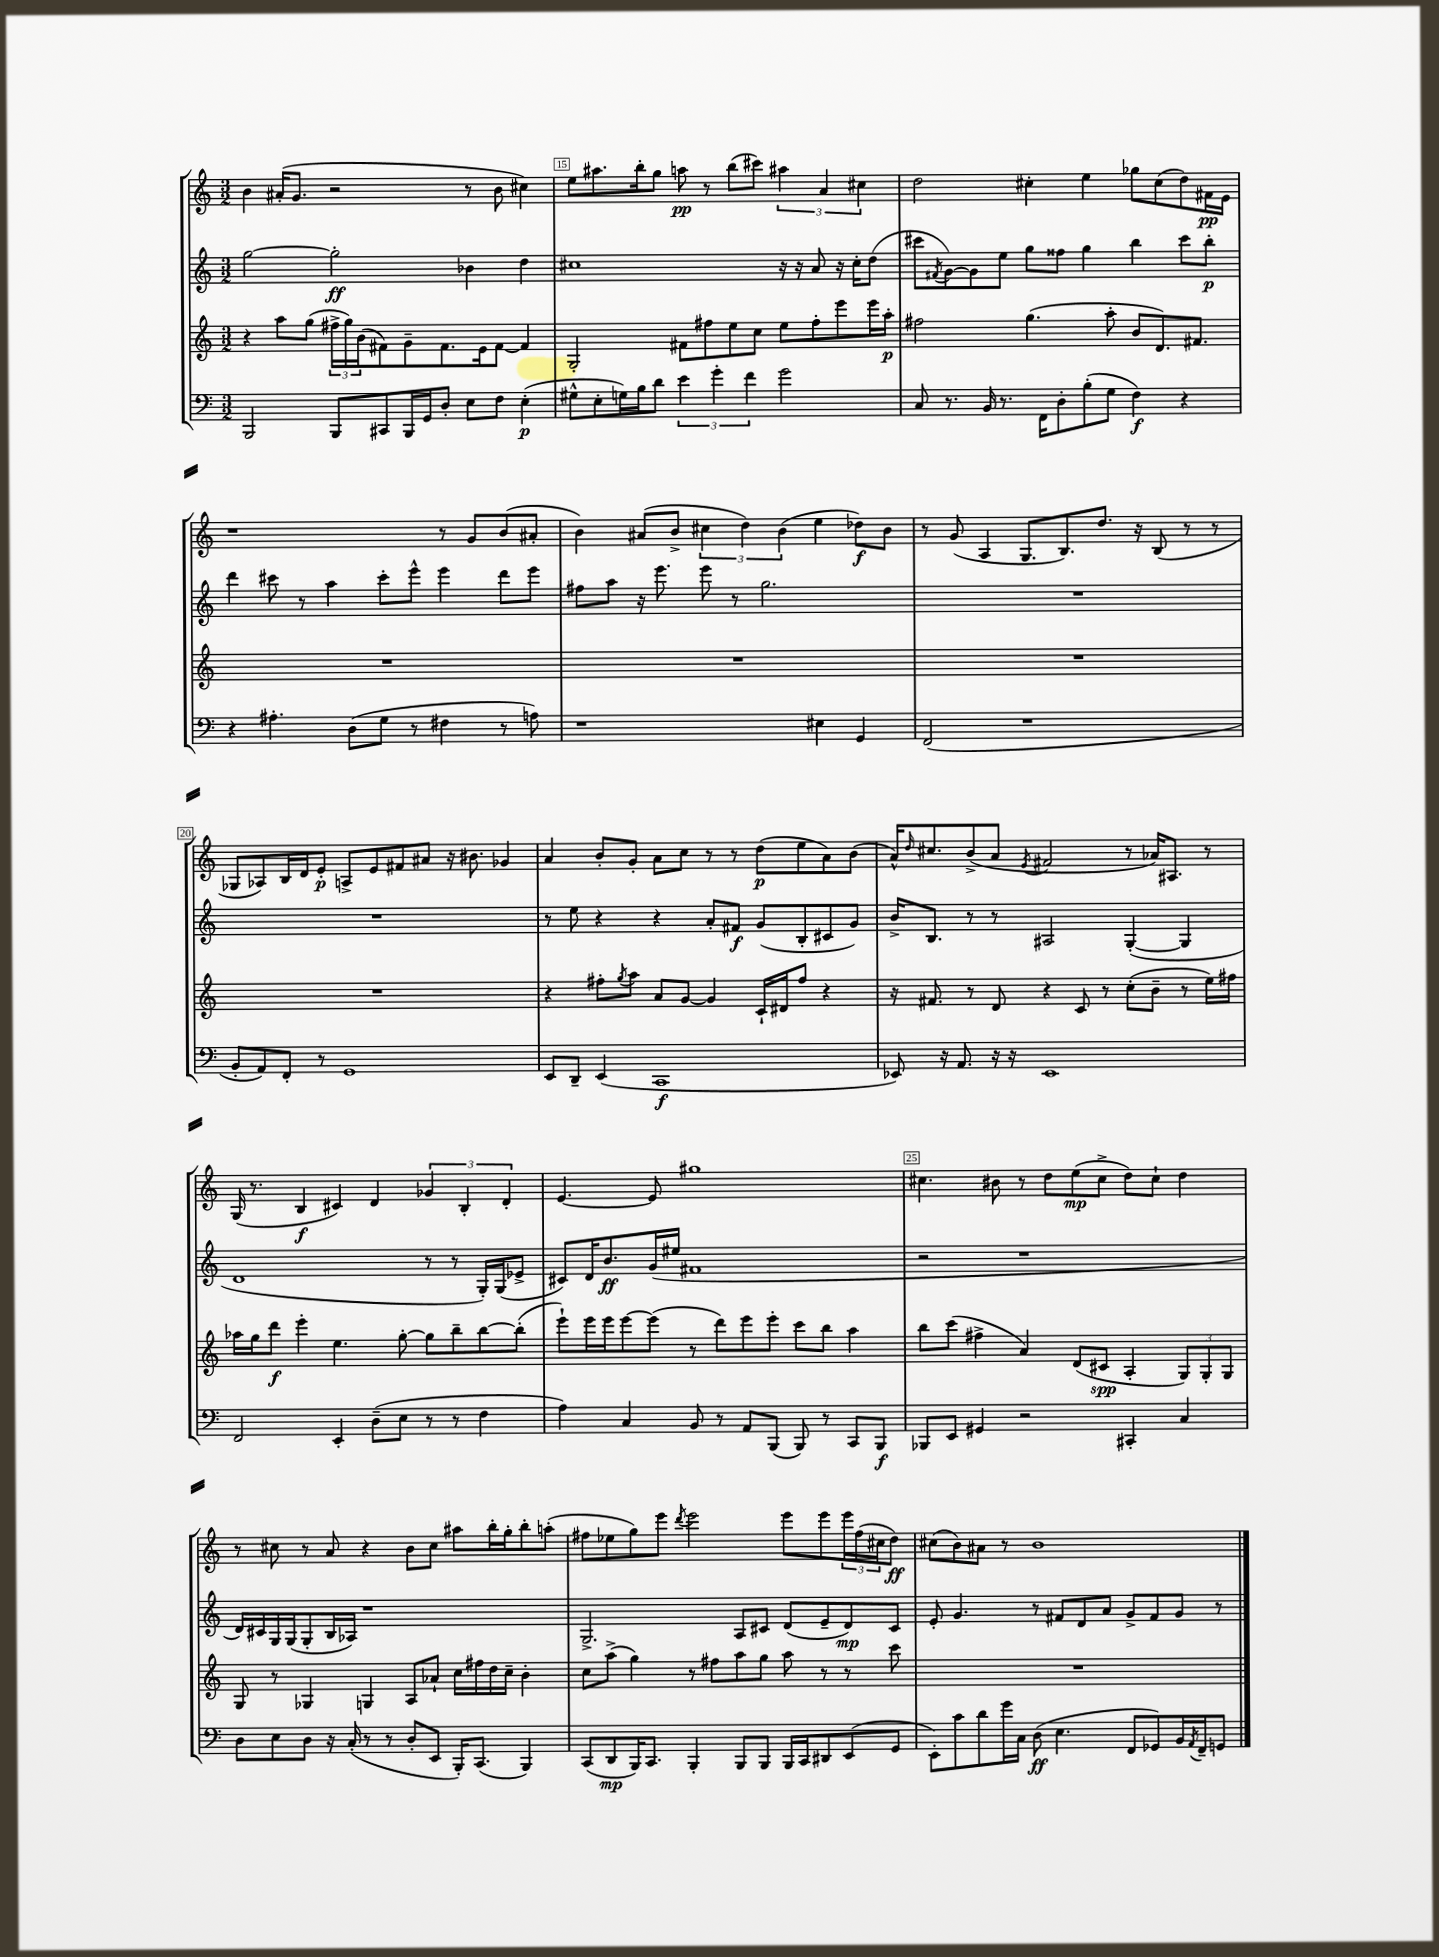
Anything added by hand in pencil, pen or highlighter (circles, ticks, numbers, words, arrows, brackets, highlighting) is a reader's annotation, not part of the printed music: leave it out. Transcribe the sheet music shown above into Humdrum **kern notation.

**kern	**kern	**kern	**kern
*staff4	*staff3	*staff2	*staff1
*clefF4	*clefG2	*clefG2	*clefG2
*k[]	*k[]	*k[]	*k[]
*M3/2	*M3/2	*M3/2	*M3/2
2BBB	4r	[2gg	4b
.	8aa	.	(16a#'
.	.	.	8.g
.	(8gg	.	.
8BBB	24ff#^	2gg']	2r
.	24gg)	.	.
.	(24b	.	.
8CC#	8f#)	.	.
16BBB	8g~	.	.
16GG	.	.	.
8D'	8.f#	.	.
8E	.	4b-	8r
.	16e	.	.
8F	[8f#	.	8b
(4E'	4f#]	4dd	4cc#)
=	=	=	=
8G#^^	2G'	1cc#	8ee
8E'	.	.	8.aa#
16G)	.	.	.
16B	.	.	16bb'
8d	.	.	8gg
6e	8f#	.	8aa
.	8ff#	.	8r
6g'	.	.	.
.	8ee	.	(8bb
6f	.	.	.
.	8cc	.	8ccc#)
2g	8ee	16r	6aa#
.	.	16r	.
.	8ff#'	8a	.
.	.	.	6a
.	8eee	16r	.
.	.	16cc#'	.
.	.	.	6cc#
.	16eee	(8dd	.
.	16aa'	.	.
=	=	=	=
8C	2ff#	8ccc#	2dd
.	.	8qf#	.
8.r	.	[8g)	.
.	.	8g]	.
16BB	.	.	.
8.r	.	8ee	.
.	(4.gg	8gg	4cc#'
16FF	.	.	.
8D'	.	8ff##	.
(8B'	.	4gg	4ee
8G	8aa'	.	.
4F)	8b	4bb	8gg-
.	8.d)	.	(8cc#
4r	.	8ccc#	8dd)
.	8.f#	.	.
.	.	8bb'	16f#
.	.	.	16e
=	=	=	=
4r	1.r	4ddd	1r
4.A#'	.	8ccc#	.
.	.	8r	.
.	.	4aa	.
(8D	.	.	.
8G	.	8ccc#'	.
8r	.	8eee^^	.
4F#	.	4eee	8r
.	.	.	8g
8r	.	8ddd	(8b
8A)	.	8eee	8a#'
=	=	=	=
1r	1.r	8ff#	4b)
.	.	8aa	.
.	.	16r	(8a#
.	.	8.eee	.
.	.	.	8b^
.	.	8eee	6cc#
.	.	8r	.
.	.	.	6dd)
.	.	2.gg	.
.	.	.	(6b
4E#	.	.	4ee
4GG	.	.	8dd-)
.	.	.	8b
=	=	=	=
(2FF	1.r	1.r	8r
.	.	.	(8g
.	.	.	4A
1r	.	.	8.G
.	.	.	8.B)
.	.	.	8.dd
.	.	.	16r
.	.	.	(8B
.	.	.	8r
.	.	.	8r
=	=	=	=
8BB'	1.r	1.r	8G-
8AA)	.	.	8A-)
8FF'	.	.	16B
.	.	.	16d
8r	.	.	8e'
1GG	.	.	8A^
.	.	.	8e
.	.	.	8f#
.	.	.	8a#
.	.	.	16r
.	.	.	8.b#
.	.	.	4g-
=	=	=	=
8EE	4r	8r	4a
8DD~	.	8ee	.
(4EE	8ff#'	4r	8b'
.	8qgg	.	.
.	8aa	.	8g'
1CC	8a	4r	8a
.	[8g	.	8cc
.	4g]	8a'	8r
.	.	8f#	8r
.	16c`	(8g	(8dd
.	16d#	.	.
.	8ff#	8B'	8ee
.	4r	8c#	8a)
.	.	8g)	(8b
=	=	=	=
8EE-)	16r	16b^	16a^^)
.	.	.	16qqdd
.	8.f#	8.B	8.cc#
16r	.	.	.
8.AA	.	.	.
.	8r	8r	(8b^
16r	8d	8r	8a
16r	.	.	.
.	.	.	8qe
1EE-	4r	2A#	2f#
.	8c	.	.
.	8r	.	.
.	(8cc'	([4G'	8r
.	8b~	.	16a-)
.	.	.	8.A#
.	8r	4G]	.
.	16ee)	.	8r
.	16ff#	.	.
=	=	=	=
2FF	16aa-	1d	(16G
.	16gg	.	8.r
.	8ddd	.	.
.	4eee'	.	4B
4EE'	4.ee	.	4c#)
(8D~	.	.	4d
8E	[8gg'	.	.
8r	8gg]	8r	6g-
8r	8bb~	8r	.
.	.	.	6B'
4F	[8bb	16G')	.
.	.	(16G	.
.	.	.	6d'
.	(8bb']	8e-^	.
=	=	=	=
4A)	8eee`)	8c#)	[4.e
.	16eee	16d	.
.	16eee	8.b	.
4C	[8eee	.	.
.	(8eee]	(16g	8e]
.	.	16ee#	.
8BB	8r	1f#	1gg#
8r	8ddd)	.	.
8AA	8eee	.	.
(8BBB	8eee'	.	.
8BBB)	8ccc	.	.
8r	8bb	.	.
8CC	4aa	.	.
8BBB	.	.	.
=	=	=	=
8BBB-	8bb	2r	4.cc#
8EE	(8ccc	.	.
4GG#	4ff#^	.	.
.	.	.	8b#
2r	4a)	1r	8r
.	.	.	8dd
.	(8d	.	(8ee
.	8c#	.	8cc#^
4CC#'	4A'	.	8dd)
.	.	.	8cc#`
4C	12G)	.	4dd
.	12G'	.	.
.	12G	.	.
=	=	=	=
8D	8G	16d)	8r
.	.	16c#	.
8E	8r	16G	8cc#
.	.	(16G	.
8D	4G-	8G'	8r
16r	.	16B	8a
(16C'	.	16A-)	.
8r	4G	1r	4r
8r	.	.	.
8D'	8A	.	8b
8EE	8a-`	.	8cc#
16BBB')	16cc	.	8aa#
(8.CC	16ff#	.	.
.	16dd	.	16bb'
.	16cc~	.	16gg'
4BBB)	4b'	.	8bb'
.	.	.	(8aa'
=	=	=	=
(8CC	8cc	2.G^	8ff#
8DD	(8aa^	.	8ee-
16BBB)	4gg)	.	8gg)
8.CC	.	.	.
.	.	.	8eee
.	.	.	8qddd
4BBB'	8r	.	2eee
.	8ff#	.	.
8BBB	8aa	8A	.
8BBB	8gg	8c#	.
16BBB	8aa	(8d	8eee
16CC	.	.	.
8DD#	8r	8e~	8eee
(8EE	8r	8d)	24eee
.	.	.	(24ff#
.	.	.	24cc#
8GG	8ccc	8c#	8dd)
=	=	=	=
8EE')	1.r	8e'	(8cc#
8c	.	4.g	8b)
8d	.	.	8a#
16g	.	.	8r
16C	.	.	.
(8D	.	8r	1b
4.E	.	8f#	.
.	.	8d	.
.	.	8a	.
8FF	.	8g^	.
8GG-)	.	8f#	.
16BB	.	8g	.
8qAA	.	.	.
16FF~	.	.	.
8GG	.	8r	.
==	==	==	==
*-	*-	*-	*-
